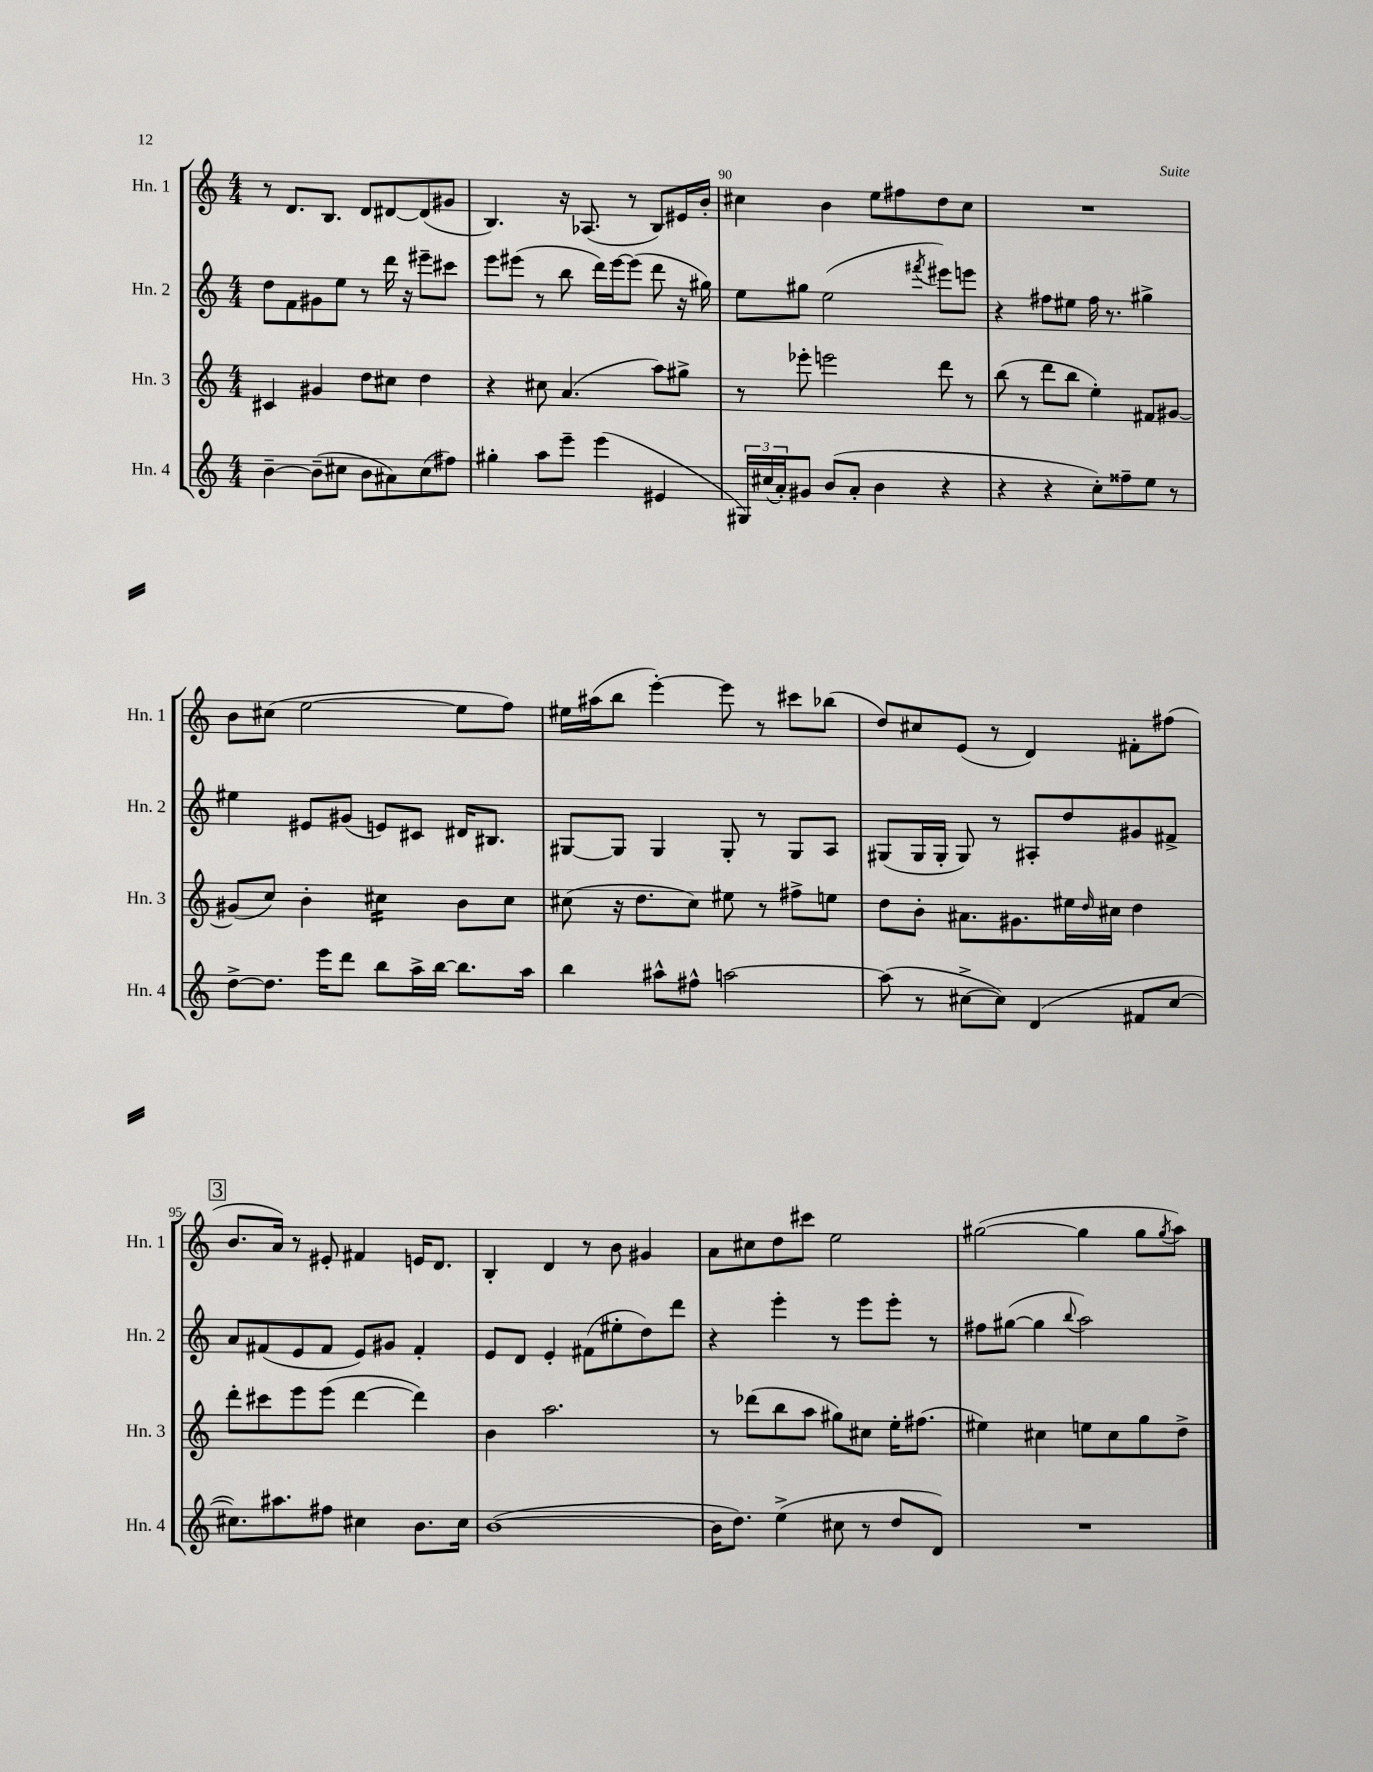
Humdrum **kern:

**kern	**kern	**kern	**kern
*staff4	*staff3	*staff2	*staff1
*clefG2	*clefG2	*clefG2	*clefG2
*k[]	*k[]	*k[]	*k[]
*M4/4	*M4/4	*M4/4	*M4/4
[4b~\	4c#/	8dd\L	8r
.	.	8f\	8.d/L
(8b~\]L	4g#/	8g#\	.
.	.	.	8.B/J
8cc#\J	.	8ee\J	.
8b\L	8dd\L	8r	8d/L
8a#\)	8cc#\J	16ddd\	[8d#/
.	.	16r	.
(8cc#\	4dd\	8eee#~\L	(8d#/]
8ff#\J)	.	8ccc#\J	8g#/J
=	=	=	=
4gg#'\	4r	8eee\L	4.B/)
.	.	(8eee#\J	.
8aa\L	8cc#\	8r	.
8eee~\J	(4.a/	8bb\	16r
.	.	.	(8.A-/
(4eee\	.	16ddd\LL)	.
.	.	[16eee#\J	.
.	.	(8eee#\]J	8r
4e#/	8aa\L)	8ddd\	8B/L)
.	8gg#^\J	16r	16e#/L
.	.	16gg#\)	16b'/JJ
=	=	=	=
24G#/LL)	8r	8ee\L	4cc#\
(24cc#/	.	.	.
24a'/J)	.	.	.
8g#/J	8eee-'\	8gg#\J	.
(8b/L	2eee\	(2ee\	4b\
8a'/J	.	.	.
4b\	.	.	8ee\L
.	.	.	8ff#\
.	.	8qfff#/	.
4r	8ddd\	8eee#\L)	8dd\
.	8r	8eee\J	8cc#\J
=	=	=	=
4r	(8bb\	4r	1r
.	8r	.	.
4r	8ddd\L	8ff#\L	.
.	8bb\J	8ee#\J	.
8cc'\L)	4ee'\)	16ff#\	.
.	.	8.r	.
8ff##~\	.	.	.
8ee\J	8f#/L	4gg#^\	.
8r	[8g#/J	.	.
=	=	=	=
[8dd^\L	(8g#/]L	4ee#\	8b\L
8.dd\]J	8cc/J)	.	(8cc#\J
.	4b'\	8e#/L	[2ee\
16eee\LK	.	.	.
8ddd\J	.	(8g#/J	.
8bb\L	4cc#\	8e/L)	.
16aa^\L	.	8c#/J	.
[16bb\JJ	.	.	.
8.bb\]L	8b\L	16d#/LK	8ee\]L
.	.	8.B#/J	.
.	8cc#\J	.	8ff\J)
16aa\Jk	.	.	.
=	=	=	=
4bb\	(8cc#\	[8G#/L	16ee#\LL
.	.	.	(16aa#\J
.	16r	8G#/]J	8bb\J
.	8.dd\L	.	.
8aa#^^\L	.	4G#/	[4eee'\)
8ff#^^\J	8cc#\J)	.	.
[2aa\	8ee#\	8G#'/	8eee\]
.	8r	8r	8r
.	8ff#^\L	8G#/L	8ccc#\L
.	8ee\J	8A/J	(8bb-\J
=	=	=	=
(8aa\]	8dd\L	(8G#/L	8dd/L)
8r	8b'\J	16G#/L	8cc#/
.	.	16G#'/JJ	.
[8cc#^\L	8.a#\L	8G#/)	(8e/J
8cc#\]J)	.	8r	8r
.	8.g#\	.	.
(4d/	.	8A#'/L	4d/)
.	16ee#\L	8dd/	.
.	16qqdd/	.	.
.	16cc#\JJ	.	.
8f#/L	4dd\	8g#/	8f#'\L
[8cc#/J	.	8f#^/J	(8ff#\J
=	=	=	=
8.cc#\]L)	8ddd'\L	8a/L	8.b/L
.	8ccc#\	(8f#/	.
8.aa#\	.	.	16a/Jk)
.	8eee\	8e/	8r
8ff#\J	(8eee\J	8f#/J	8e#'/
4cc#\	[4ddd\	8e/L)	4f#/
.	.	8g#/J	.
8.b\L	4ddd\])	4f#'/	16e/LK
.	.	.	8.d/J
16cc#\Jk	.	.	.
=	=	=	=
([1b	4b\	8e/L	4B'/
.	.	8d/J	.
.	2.aa\	4e'/	4d/
.	.	(8f#\L	8r
.	.	8ee#'\	8b\
.	.	8dd\)	4g#/
.	.	8ddd\J	.
=	=	=	=
16b\]LK	8r	4r	8a\L
8.dd\J)	.	.	.
.	(8ddd-\L	.	8cc#\
(4ee^\	8bb\	4eee'\	8dd\
.	8aa\J	.	8ccc#\J
8cc#\	8gg#\L)	8r	2ee\
8r	8cc#\J	8eee\L	.
8dd/L	16ee'\LK	8eee'\J	.
.	(8.ff#\J	.	.
8d/J)	.	8r	.
=	=	=	=
1r	4ee#\)	8ff#\L	([2gg#\
.	.	([8gg#\J	.
.	4cc#\	4gg#\]	.
.	.	8qqbb/	.
.	8ee\L	2aa\)	4gg#\]
.	8cc#\	.	.
.	8gg\	.	8gg#\L
.	.	.	8qgg#/
.	8dd^\J	.	8aa\J)
==	==	==	==
*-	*-	*-	*-
